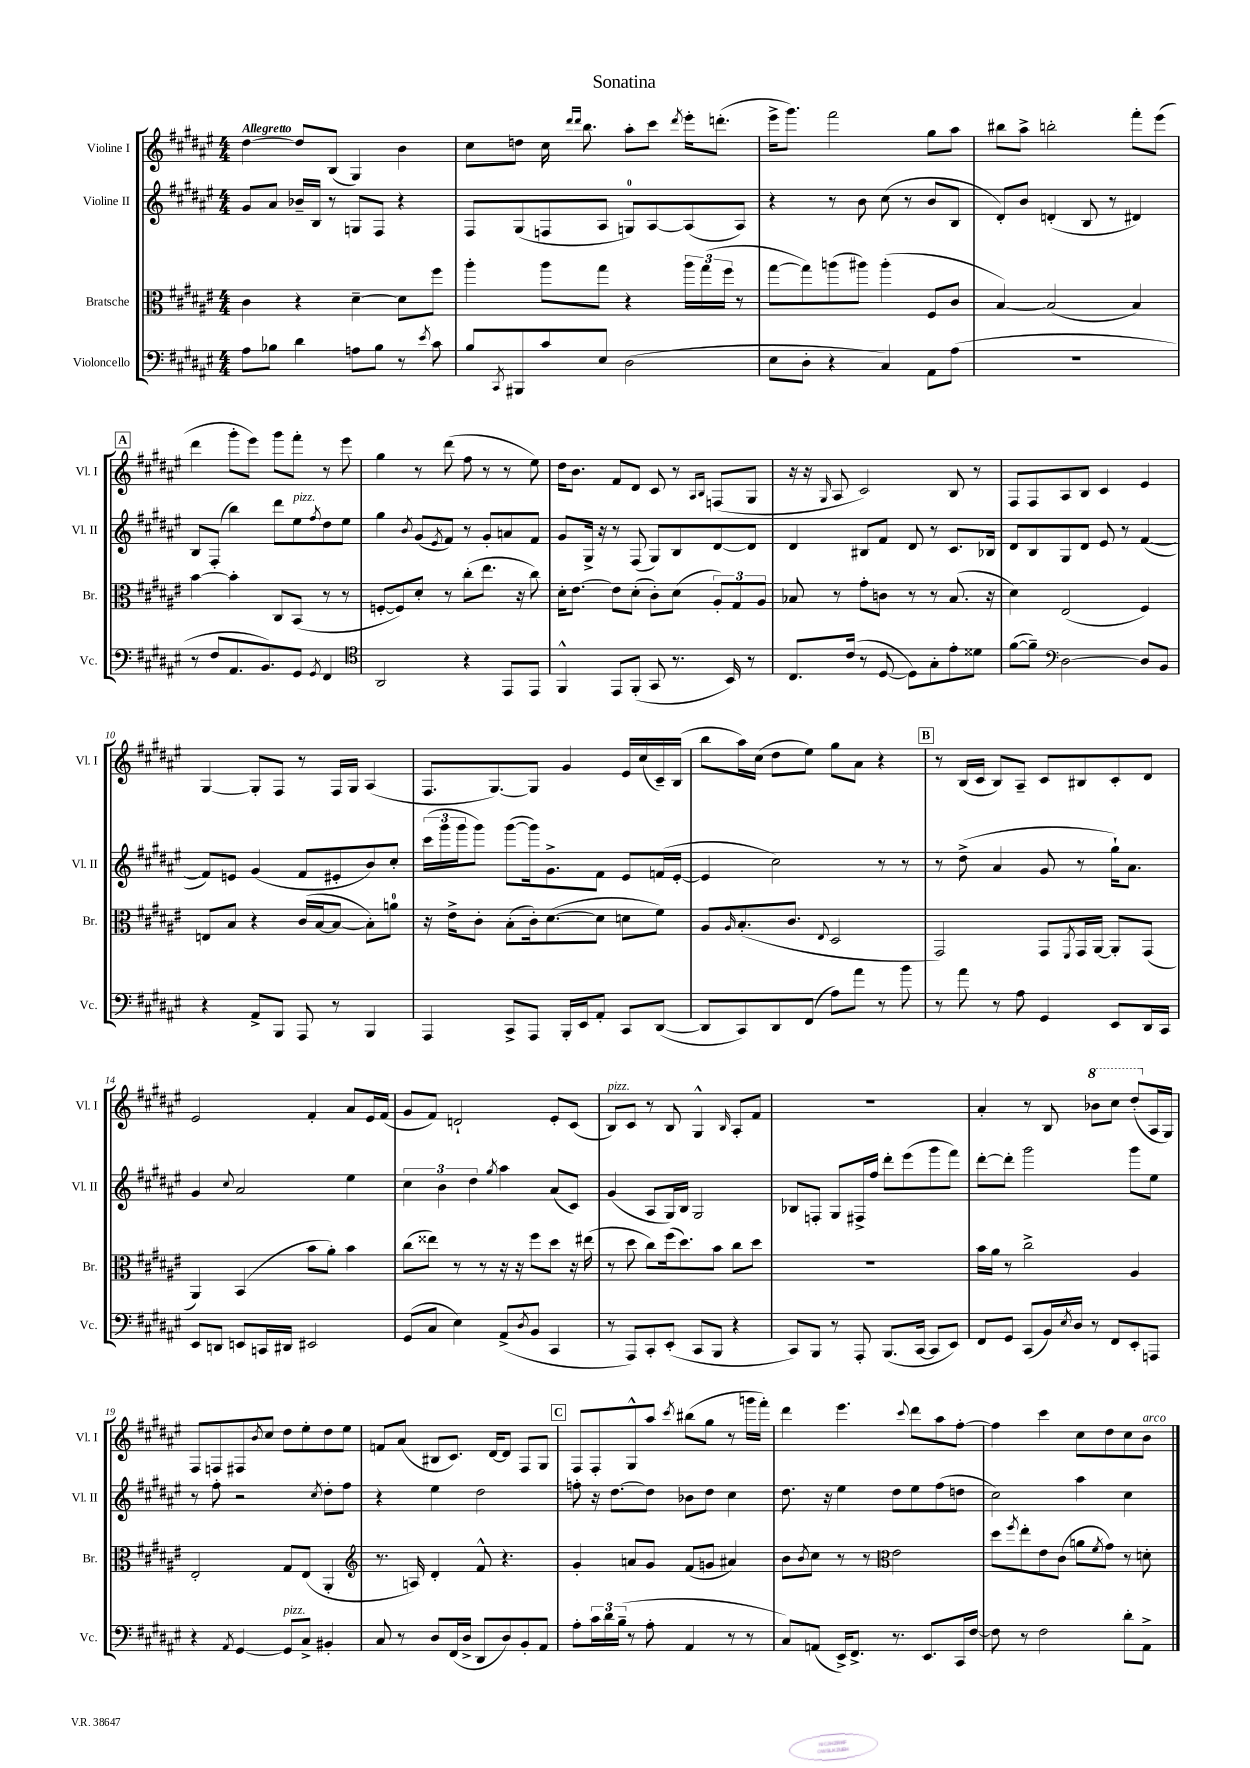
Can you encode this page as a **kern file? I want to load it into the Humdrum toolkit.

**kern	**kern	**kern	**kern
*part4	*part3	*part2	*part1
*staff4	*staff3	*staff2	*staff1
*I"Violoncello	*I"Bratsche	*I"Violine II	*I"Violine I
*I'Vc.	*I'Br.	*I'Vl. II	*I'Vl. I
*clefF4	*clefC3	*clefG2	*clefG2
*k[f#c#g#d#a#e#]	*k[f#c#g#d#a#e#]	*k[f#c#g#d#a#e#]	*k[f#c#g#d#a#e#]
*M4/4	*M4/4	*M4/4	*M4/4
=1	=1	=1	=1
!	!	!	!LO:TX:a:B:t=Allegretto
8A#\L	4c#\	8g#/L	[4dd#\
8B-X\J	.	8a#/J	.
4d#\	4r	16b-X~/LL	8dd#/L]
.	.	16B/JJ	.
.	.	8r	(8B/J
8An\L	[4d#~\	8Gn/L	4G#/)
8B-\J	.	8F#/J	.
8r	8d#\L]	4r	4b\
8qe#/	.	.	.
8c#\	8ff#\J	.	.
=2	=2	=2	=2
8B/L	4aa#'\	8F#/L	8cc#\L
8qCC#/	.	.	.
8BBB#X/	.	(8G#/	8ddn\J
8c#/	8aa#\L	8Fn/	16cc#\
.	.	.	16qqddd#/LL
.	.	.	16qqddd#/JJ
.	.	.	8.bb\
8E#/J	8gg#\J	8A#/J	.
(2D#\	4r	8Gn/L)	8aa#'\L
.	.	[8A#/	8ccc#\J
.	.	.	8qddd#/
.	24aa#\LL	(8A#/]	16eee#'\KL
.	(24gg#\	.	.
.	.	.	(8.dddn'\J
.	24ff#\JJ	.	.
.	8r	8A#/J)	.
=3	=3	=3	=3
8E#\L	[8gg#\L	4r	16eee#^\KL
.	.	.	8.ggg#\J)
8D#'\J	8gg#\])	.	.
4r	(8aan\	8r	2fff#\
.	8aa#X\J)	8b\	.
4C#/)	(4aa#'\	(8cc#\	.
.	.	8r	.
8AA#\L	8F#/L	8b/L	8gg#\L
(8A#\J	8c#/J	8B/J	8aa#\J
=4	=4	=4	=4
1r	[4B/)	8d#'/L)	8bb#X\L
.	.	8b/J	8aa#^\J
.	(2B/]	(4dn'/	2bbn'\
.	.	8B/	.
.	.	8r	.
.	4B/)	4d#X/)	8fff#'\L
.	.	.	(8eee#\J
!!LO:LB:g=z
!!LO:REH:place=s1:t=A
=5	=5	=5	=5
8r	[4b\	8B/L	4ddd#\
8F#/L	.	(8F#'/J	.
8.AA#/	4b'\]	4bb\)	8ggg#'\L
.	.	.	8eee#\J)
8.BB/)	.	.	.
.	8C#/L	8ddd#\L	8ggg#\L
!	!	!LO:TX:a:i:t=pizz.	!
8GG#/J	(8BB/J	8ee#\	8fff#'\J
8qGG#/	.	8qff#/	.
4FF#/	8r	8dd#\	8r
.	8r	8ee#\J	8eee#\
=6	=6	=6	=6
*clefC4	*	*	*
2AA#/	[8Fn'/L	4gg#\	4gg#\
.	8F/])	.	.
.	.	8qb/	.
.	8d#'/J	(8g#/L	8r
.	.	8qe#/	.
.	8r	8f#/J)	(8ddd#\
4r	(8cc#'\L	8r	8ff#\
.	8.ee#\J	8g#'/L	8r
8EE#/L	.	8an/	8r
.	16r	.	.
8EE#/J	8cc#\)	8f#/J	8ee#\)
=7	=7	=7	=7
4FF#^^/	16d#'\KL	8g#/L	16dd#\KL
.	[8.e#\J	.	8.b\J
.	.	16G#^/Jk	.
.	.	16r	.
8EE#/L	8e#\L]	8r	8f#/L
(8FF#'/J	(8d#'\J	(8F#/	8d#/J
8GG#/	8c#'\L)	8G#/L)	8c#/
8.r	(8d#\J	8B/	8r
.	.	.	16qqA#/LL
.	.	.	16qqB/JJ
.	12A#'/L)	[8d#/	(8Fn/L
16BB/)	.	.	.
.	12G#/	.	.
8r	.	8d#/J]	8G#/J
.	12A#/J	.	.
=8	=8	=8	=8
8.C#/L	8B-X/	4d#/	16r
.	.	.	16r
.	.	.	16qqG#/
.	8r	.	8A#/
(16c#/Jk	.	.	.
8r	8g#'\L	8B#X/L	2c#/)
[8D#/	8cn\J	8f#/J	.
8D#\L])	8r	8d#/	.
8G#'\	8r	8r	.
8e#'\	(8.B-/	8.c#/L	8B/
8d##X\J	.	.	8r
.	16r	16B-X/Jk	.
=9	=9	=9	=9
([8f#\L	4d#\)	8d#/L	8F#/L
8f#~\J])	.	8B/	8F#/
*clefF4	*	*	*
[2D#\	(2E#/	8G#/	8A#/
.	.	8d#/J	8B/J
.	.	8e#/	4c#/
.	.	8r	.
8D#/L]	4F#/)	([4f#/	4e#/
8BB/J	.	.	.
!!LO:LB:g=z
=10	=10	=10	=10
4r	8En/L	8f#/L])	[4G#/
.	8B/J	8en/J	.
8AA#^/L	4r	(4g#/	8G#'/L]
8BBB/J	.	.	8F#/J
8AAA#/	(16c#/LL	8f#/L	8r
.	[16B/J	.	.
8r	8B/J_	8e#X'/	16F#/LL
.	.	.	16G#/JJ
4BBB/	8B'\L])	8b/)	(4A#/
.	8an\J	8cc#'/J	.
=11	=11	=11	=11
4AAA#/	16r	(24ccc#\LL	8.F#/L
.	.	24ggg#\	.
.	16e#^\KL	.	.
.	.	24ggg#\J	.
.	8c#'\J	8ggg#\J)	.
.	.	.	[8.G#/)
8CC#^/L	(8B'\L	([8ggg#\L	.
8AAA#/J	16c#'\k)	16ggg#\k])	8G#/J]
.	([8.d#\	8.g#^\	.
16BBB'/LL	.	.	4g#/
16EE#/J	.	.	.
8AA#'/J	8d#\J]	8f#\J	.
8CC#/L	8dn\L	8e#/L	16e#/LL
.	.	.	(16cc#/
([8DD#/J	8f#\J)	(16fn/L	16c#~/)
.	.	[16e#'/JJ	(16B/JJ
=12	=12	=12	=12
8DD#/L]	8A#/L	4e#/]	8bb\L
.	16qqA#/	.	.
8CC#/)	(8.B'/	.	16aa#\L)
.	.	.	(16cc#\JJ
8DD#/	.	2cc#\)	8dd#\L
.	8.c#/J	.	.
(8FF#/J	.	.	8ee#\J)
.	8qqE#/	.	.
8A#\L)	2D#/	.	8gg#\L
8a#\J	.	.	8a#\J
8r	.	8r	4r
8b\	.	8r	.
!!LO:REH:place=s1:t=B
=13	=13	=13	=13
8r	2GG#/)	8r	8r
8a#\	.	(8dd#^\	(16B/LL
.	.	.	16c#/JJ
8r	.	4a#/	8B/L)
8A#\	.	.	8A#~/J
4GG#/	8GG#/L	8g#/	8c#/L
.	8qFF#/	.	.
.	16GG#/L	8r	8B#X/
.	[16AA#/JJ	.	.
8EE#/L	8AA#'/L]	16gg#`\KL)	8c#'/
.	.	8.a#\J	.
16DD#/L	(8GG#/J	.	8d#/J
16CC#/JJ	.	.	.
!!LO:LB:g=z
=14	=14	=14	=14
8EE#/L	4AA#/)	4g#/	2e#/
8DDn/J	.	.	.
.	.	8qqcc#/	.
8EEn/L	(4BB/	2a#/	.
16CCn/L	.	.	.
16DD#X/JJ	.	.	.
2EE#X/	8b\L	.	4f#'/
.	8a#'\J)	.	.
.	4b\	4ee#\	8a#/L
.	.	.	16e#/L
.	.	.	(16f#/JJ
=15	=15	=15	=15
(8GG#/L	(8cc#\L	6cc#\	8g#/L
8C#/J	8ee##X\J)	.	8f#/J)
.	.	6b\	.
4E#\)	8r	.	2dn`/
.	.	6dd#\	.
.	8r	.	.
.	.	8qgg#/	.
(8AA#^/L	16r	4aa#\	.
.	16r	.	.
8qD#/	.	.	.
8BB/J	8ff#\L	.	.
4CC#/	8dd#\J	(8a#/L	8e#'/L
.	16r	8c#/J)	(8c#/J
.	(16ee#X\	.	.
=16	=16	=16	=16
!	!	!	!LO:TX:a:i:t=pizz.
8r	8r	(4g#/	8B/L)
8AAA#/L)	8dd#\	.	8c#/J
8CC#'/	8cc#\L)	8A#/L	8r
(8EE#'/J	(16ff#\k	16G#/L)	8B/
.	8.dd#\)	16B/JJ	.
8CC#/L	.	2G#/	4G#^^/
8BBB/J	8b\J	.	.
.	.	.	16qqB/
4r	8cc#\L	.	8A#'/L
.	8dd#\J	.	8f#/J
=17	=17	=17	=17
8CC#/L)	1r	8B-X/L	1r
8BBB/J	.	8Fn'/J	.
8r	.	8G#/L	.
8AAA#'/	.	16F#X^/L	.
.	.	16ff#/JJ	.
(8.BBB/L	.	8ddd#'\L	.
.	.	(8eee#\	.
[16CC#/Jk	.	.	.
8CC#/L]	.	8ggg#\	.
8EE#/J)	.	8fff#\J)	.
=18	=18	=18	=18
8FF#/L	16b\LL	[8ddd#'\L	4a#'/
.	16a#\JJ	.	.
8GG#/J	8r	8ddd#'\J]	.
(8CC#/L	2cc#^\	2ggg#\	8r
16BB/L)	.	.	8B/
8qE#/	.	.	.
16D#/JJ	.	.	.
*	*	*	*8va
8r	.	.	8bb-X\L
8FF#/L	.	.	8ccc#\J
8EE#'/	4A#/	8ggg#\L	(8ddd#'/L
*	*	*	*X8va
8AAAn/J	.	8ee#\J	16A#/L
.	.	.	16G#/JJ)
!!LO:LB:g=z
=19	=19	=19	=19
4r	2E#'/	8r	8F#/L
.	.	8ff#'\	8Fn/
8qAA#/	.	.	.
[4GG#/	.	2r	8F#X/
.	.	.	8qb/
.	.	.	8cc#/J
!LO:TX:a:i:t=pizz.	!	!	!
8GG#/L]	8G#/L	.	8dd#\L
8C#^/J	(8E#/J	.	8ee#'\
.	.	8qcc#/	.
4BB#X'/	4AA#'/	8dd#'\L	8dd#\
.	.	8ff#\J	8ee#\J
=20	=20	=20	=20
*	*clefG2	*	*
8C#/	8.r	4r	8fn/L
8r	.	.	(8a#/J
.	16An/)	.	.
8D#/L	4d#'/	4ee#\	8B#X/L
(16FF#/L	.	.	8.c#/J)
16D#^/JJ	.	.	.
8DD#/L	8f#^^/	2dd#\	.
.	.	.	[16d#/KL
8D#/)	4.r	.	8d#/J]
8BB'/	.	.	8F#/L
8AA#/J	.	.	8G#/J
!!LO:REH:place=s1:t=C
=21	=21	=21	=21
8A#'\L	4g#'/	8ffn'\	8F#/L
24c#\L	.	16r	8F#'/
24d#\	.	.	.
.	.	[8.dd#\L	.
(24B~\JJ	.	.	.
8r	8an/L	.	8G#^^/
8A#'\	8g#/J	8dd#\J]	8aa#/J
.	.	.	8qccc#/
4AA#/	(8f#/L	8b-X\L	(8bb#X\L
.	8gn/J	8dd#\J	8gg#\J
8r	4a#X/)	4cc#\	8r
8r	.	.	16gggn\LL
.	.	.	16fff#'\JJ)
=22	=22	=22	=22
8C#/L)	8b\L	8.dd#\	4ddd#\
.	8qb/	.	.
(8AAn/J	8cc#\J	.	.
.	.	16r	.
16EE#^/KL)	8r	4ee#\	4.eee#\
8.FF#^/J	.	.	.
.	8r	.	.
*	*clefC3	*	*
8.r	2e#\	8dd#\L	.
.	.	.	8qqccc#/
.	.	8ee#\	8ddd#\L
8.EE#/L	.	.	.
.	.	(8ff#\	8aa#\
16CC#/L	.	8ddn\J	[8ff#'\J
[16F#/JJ	.	.	.
=23	=23	=23	=23
8F#\]	8dd#\L	2cc#\)	4ff#\]
.	8qff#/	.	.
8r	8ee#'\	.	.
2F#\	8e#\	.	4ccc#\
.	(8c#\J	.	.
.	8an\L	4aa#\	8cc#\L
.	8qf#/	.	.
.	8g#\J)	.	8dd#\
8d#'\L	8r	4cc#\	8cc#\
!	!	!	!LO:TX:a:i:t=arco
8AA#^\J	8dn'\	.	8b\J
==	==	==	==
*-	*-	*-	*-
